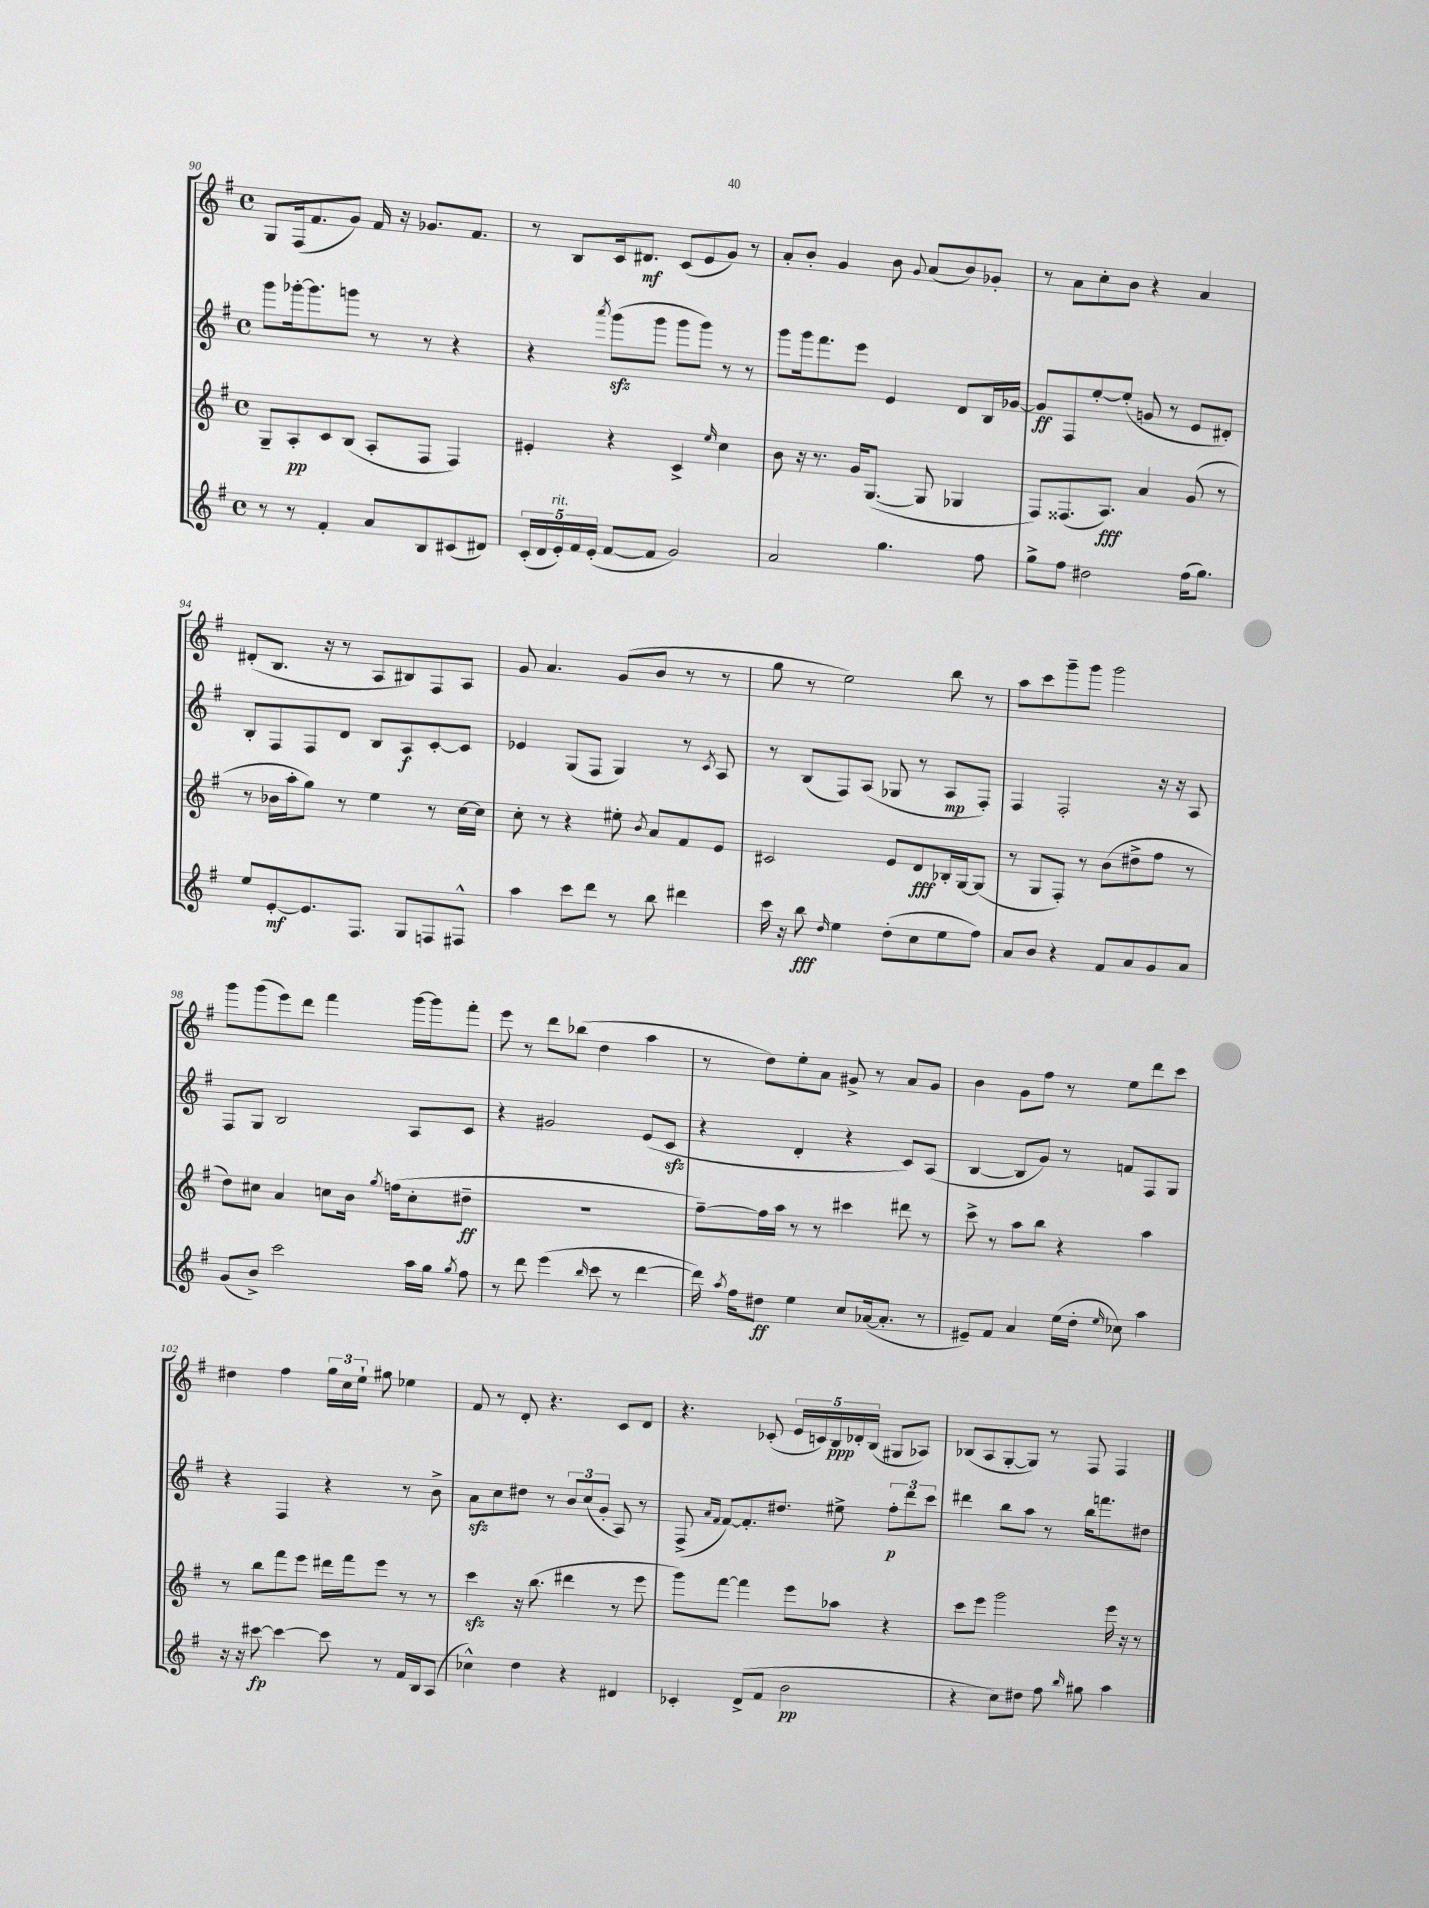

**kern	**kern	**kern	**kern
*staff4	*staff3	*staff2	*staff1
*clefG2	*clefG2	*clefG2	*clefG2
*k[f#]	*k[f#]	*k[f#]	*k[f#]
*M4/4	*M4/4	*M4/4	*M4/4
*met(c)	*met(c)	*met(c)	*met(c)
8r	8G~/L	8ggg\L	8G/L
8r	8A'/	[16ggg-'\k	(16F#/k
.	.	8.ggg-\]	8.f#/
4f#'/	8c/	.	.
.	(8B/J	8ggg\J	8g/J)
8a/L	8A'/L	8r	16f#/
.	.	.	16r
8B/	8F#/J	8r	8.g-/L
(8c#/	4F#/)	4r	.
.	.	.	8.f#/J
8d#/J)	.	.	.
=	=	=	=
(20c'/LL	4e#'/	4r	8r
20d/	.	.	.
20e'/)	.	.	.
.	.	.	8B/L
20f#/	.	.	.
(20e'/JJ	.	.	.
.	.	8qaaa/	.
[8f#/L	4r	(8ggg\L	16c/k
.	.	.	8.d#/J
8f#/]J	.	8ggg\J	.
2g/)	4c^/	8ggg\L	(8c/L
.	.	8ggg\J)	8e/
.	16qqee/	.	.
.	4cc\	8r	8g/J)
.	.	8r	8r
=	=	=	=
2a/	8b\	8ggg\L	8a'/L
.	16r	16ggg\k	8b'/J
.	8.r	8.fff#\	.
.	.	.	4g/
.	16g/LK	8eee\J	.
.	([8.G/J	.	.
4.gg\	.	4e/	8b\
.	.	.	8qqg/
.	8G/]	.	(8a/L
.	4G-/	8d/L	8b/)
8ff#\	.	16B/L	8g-'/J
.	.	[16g-/JJ	.
=	=	=	=
8gg^\L	8F#/L)	8g-/]L	8r
8ff#\J	(8.F##/	8F#/	8a\L
2dd#\	.	[8ee'/	8cc'\
.	8.A/J)	.	.
.	.	(8ee'/]J	8b\J
.	4a/	8g/	4r
.	.	8r	.
(16ff#\LK	(8g/	8e/L	4a/
8.gg\J)	.	.	.
.	8r	8d#'/J)	.
=	=	=	=
8ee/L	8r	8B'/L	(8d#'/L
[8e'/	16b-\LL	8F#/	8.B/J
.	16aa'\J	.	.
8.e/]	8gg\J)	8F#/	.
.	.	.	16r
.	8r	8d/J	8r
8.F#/J	.	.	.
.	4ee\	8B/L	8A/L
8G/L	.	8A/	8B#/)
8F/	8r	[8c'/	8F#/
8F#^^/J	[16cc\LL	8c/]J	8A/J
.	16cc\]JJ	.	.
=	=	=	=
4aa\	8cc'\	4e-/	8g/
.	8r	.	4.a/
8ccc\L	4r	(8G/L	.
8ddd\J	.	8F#/J	.
8r	8ee#'\	4G/)	(8g/L
.	8qb/	.	.
8bb\	8a/L	.	8b/J
4ddd#\	8f#/	8r	8r
.	.	8qc/	.
.	8e/J	8A/	8r
=	=	=	=
16ccc\	2c#/	8r	8gg\
16r	.	.	.
8bb\	.	(8B/L	8r
16qqdd/	.	.	.
4ee\	.	8F#/)	2ee\)
.	.	(8A/J	.
(8dd'\L	8e/L	8G-/	.
8cc\	8d/	8r	.
8ee\	16B-'/L	8A/L	8bb\
.	[16G/J	.	.
8ff#\J)	(8G/]J	8F#'/J)	8r
=	=	=	=
8a/L	8r	4F#/	8aa\L
8b/J	8G/L	.	8ccc\
4r	8F#'/J)	2F#'/	8ggg~\
.	8r	.	8ggg\J
8f#/L	(8b\L	.	2ggg\
8a/	8dd#^\	.	.
8g/	8ff#\J	16r	.
.	.	16r	.
8a/J	8r	8A/	.
=	=	=	=
(8g/L	8dd\L)	8F#/L	8ggg\L
8b^/J)	8cc#\J	8G/J	(8ggg\
2ccc\	4a/	2B/	8eee\)
.	.	.	8ddd\J
.	8cc\L	.	4fff#\
.	16b\Jk	.	.
.	8qgg/	.	.
.	(16ff\LK	.	.
16aa\LL	8cc'\	8A/L	[16ggg\LL
16gg\JJ	.	.	16ggg\]J
8qgg/	.	.	.
8ff#\	8dd#~\J	8c/J	8fff#'\J
=	=	=	=
8r	1r	4r	8eee\
8ddd\	.	.	8r
(4eee\	.	2g#/	8ddd\L
.	.	.	(8bb-\J
16qqbb/	.	.	.
8ccc\	.	.	4dd\
8r	.	.	.
[4ddd\	.	(8e/L	4aa\
.	.	8c/J	.
=	=	=	=
16ddd\])	[8ff#~\L)	4r	8r
8qaa/	.	.	.
16ff#\LK	.	.	.
8dd#\J	16ff#\]L	.	8dd\L)
.	16aa\JJ	.	.
4ee\	8r	4d'/	8ee'\
.	8r	.	8a\J
8cc/L	4ccc#\	4r	8g#^/
([16a-/k	.	.	8r
8.a-'/]J	.	.	.
.	8ddd#\	8c/L)	8a/L
8r	8r	(8A/J	8g#/J
=	=	=	=
8e#~/L)	8ccc^\	[4B/	4b\
8f#/J	8r	.	.
4a/	8aa\L	8B/]L	8g\L
.	8bb\J	8g/J)	8ff#\J
(16ee\LL	4r	8r	8r
16dd'\JJ	.	.	.
16qqee/	.	.	.
8cc-\)	.	8f/L	8ee\L
4aa\	4aa\	8F#/	8ddd\
.	.	8G/J	8ccc\J
=	=	=	=
16r	8r	4r	4dd#\
16r	.	.	.
[8ccc#\	8bb\L	.	.
4ccc#\_	8fff#\	4F#/	4ff#\
.	8eee\J	.	.
8ccc#\]	16ddd#\LL	4r	24gg\LL
.	.	.	24cc\
.	16fff#\J	.	.
.	.	.	24ee`\JJ
8r	8eee\J	.	8gg#\
16f#/LL	8r	8r	4ee-\
16B/J	.	.	.
(8A/J	8r	8b^\	.
=	=	=	=
4cc-^^\)	4ccc\	8a\L	8f#/
.	.	8cc\	8r
4dd\	16r	8dd#\J	8d'/
.	(8.bb\	.	.
.	.	8r	4.r
4r	4ddd#\	12b/L	.
.	.	(12cc/	.
.	.	12g'/J	.
4d#/	8r	8A/)	8c/L
.	8eee\	8r	8d/J
=	=	=	=
4c-'/	8ggg\L)	(8F#^/	4.r
.	.	16qqa/LL	.
.	.	16qqf#/JJ	.
.	[8fff#\J	[8f#/L)	.
(8d^/L	4fff#\]	8.f#'/]	.
8f#/J	.	.	(8c-'/
.	.	8.dd#/J	.
2b\	8eee\L	.	20e/LL
.	.	.	20c/)
.	.	.	20B/
.	8aa-\J	8ee#^\	.
.	.	.	20d-'/
.	.	.	(20B/JJ
.	4r	12ff#'\L	8G#/L
.	.	12ddd\	.
.	.	.	8A-/J)
.	.	12ccc\J	.
=	=	=	=
4r	8ccc\L	4ddd#\	(8B-/L
.	8eee\J	.	8A/
8cc\L)	2ggg\	8bb\L	[8G'/
8dd#\J	.	8aa\J	8G/]J)
8ff#\	.	8r	8r
16qqbb/	.	.	.
8gg#\	.	16bb\LK	8F#/
.	.	8.fff\	.
4aa\	16eee\	.	4F#/
.	16r	.	.
.	8r	8dd#\J	.
==	==	==	==
*-	*-	*-	*-
